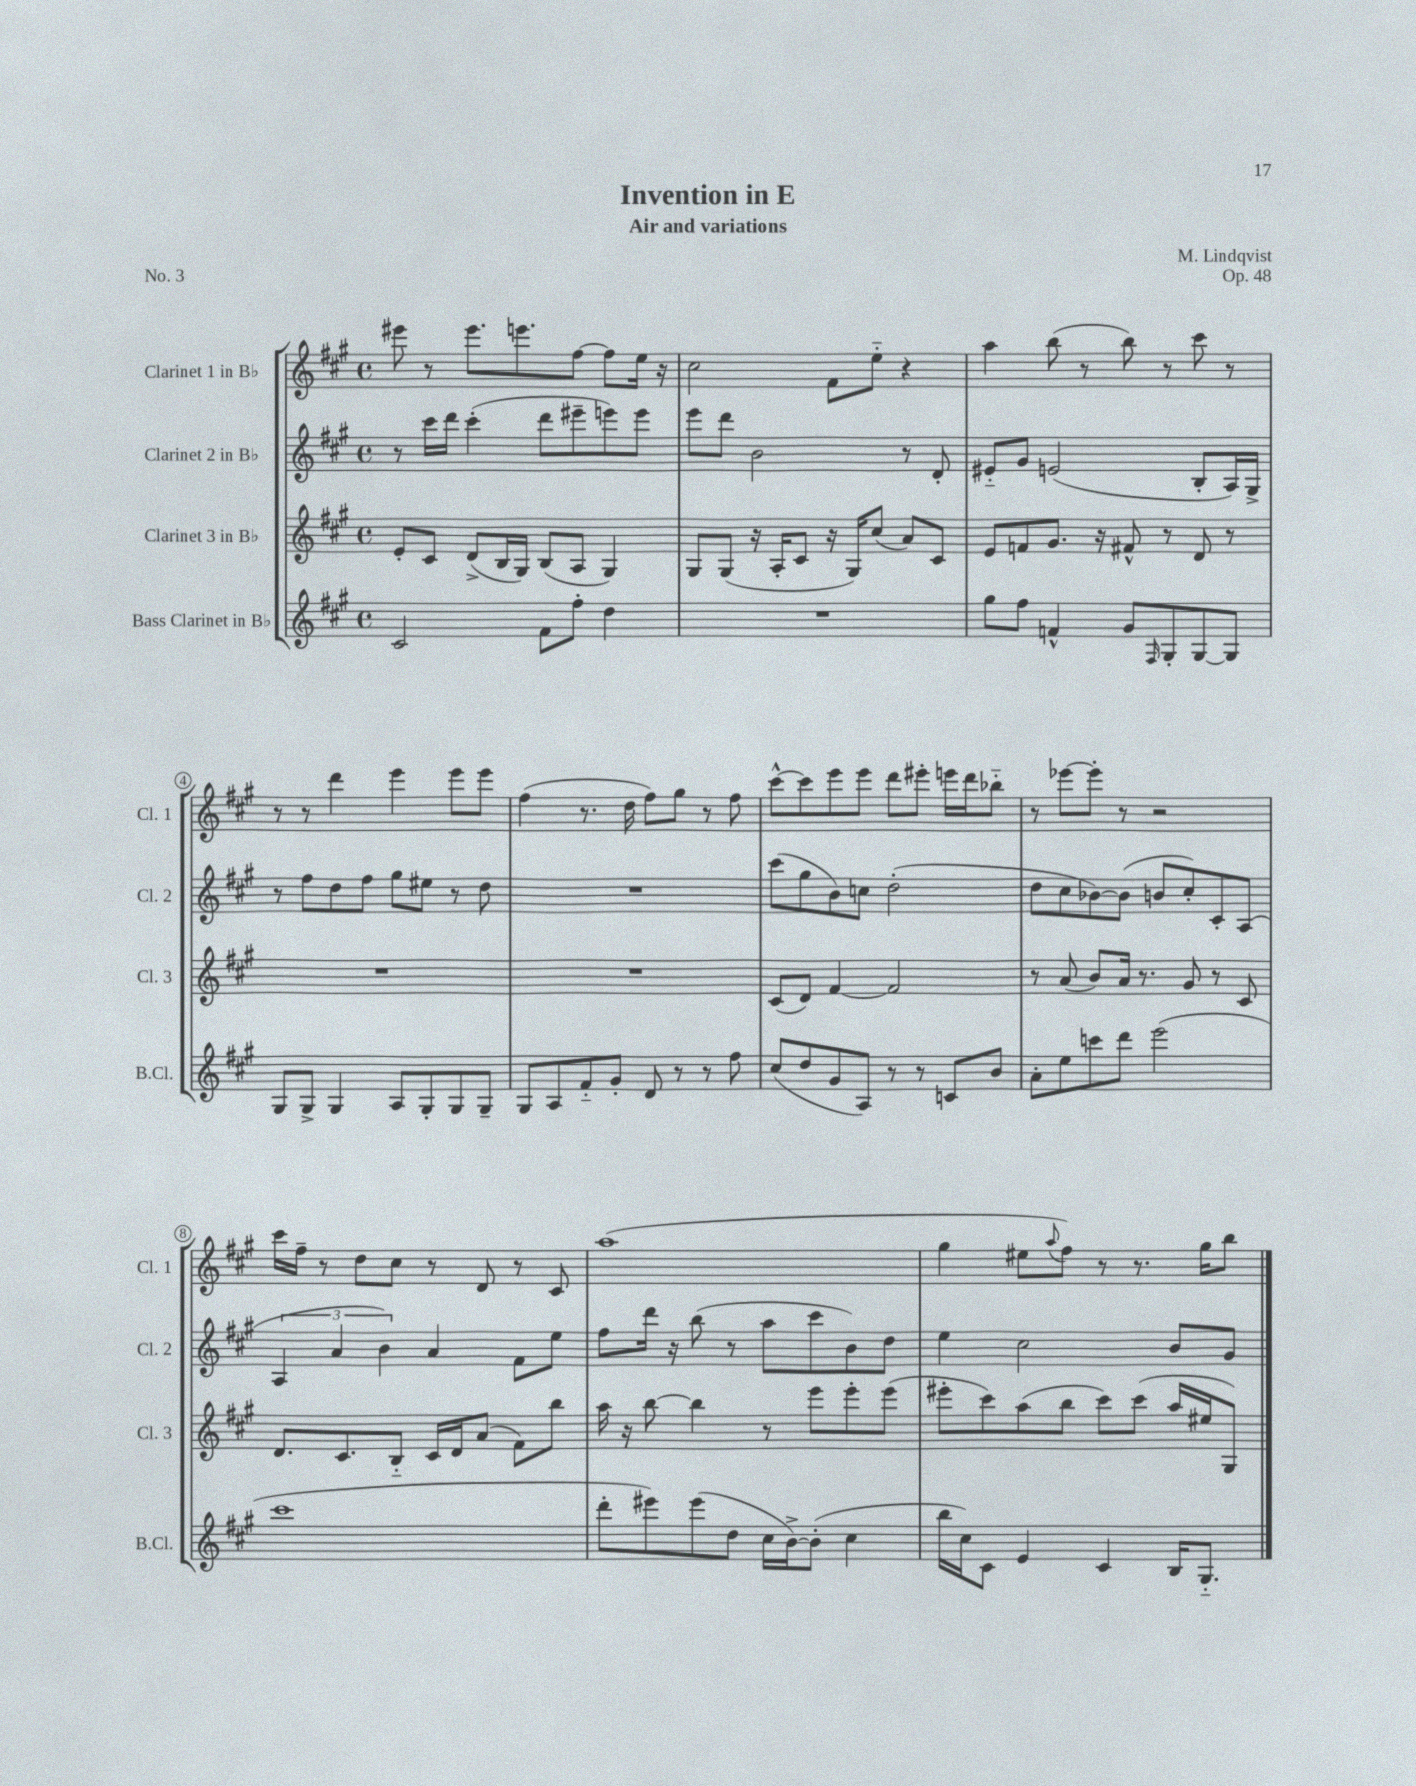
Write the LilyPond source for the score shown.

\header { title = "Invention in E" composer = "M. Lindqvist" subtitle = "Air and variations" opus = "Op. 48" piece = "No. 3" }
<<
\new StaffGroup <<
\new Staff = "s0" \with { instrumentName = "Clarinet 1 in Bb" shortInstrumentName = "Cl. 1" } {
    \clef treble \key a \major \defaultTimeSignature \time 4/4
    eis'''8 r8 eis'''8. e'''8. fis''8~ fis''8 e''16 r16 |
    cis''2 fis'8 e''8-_ r4 |
    a''4 b''8( r8 b''8) r8 cis'''8 r8 |
    r8 r8 d'''4 e'''4 e'''8 e'''8 |
    fis''4( r8. d''16 fis''8) gis''8 r8 fis''8 |
    cis'''8~-^ cis'''8 e'''8 e'''8 d'''8 eis'''8-. e'''16 d'''16 bes''8-_ |
    r8 ees'''8~ ees'''8-. r8 r2 |
    cis'''16 fis''16-- r8 d''8 cis''8 r8 d'8 r8 cis'8 |
    a''1( |
    gis''4 eis''8 \appoggiatura { a''8 } fis''8) r8 r8. gis''16 b''8 \bar "|." |
}
\new Staff = "s1" \with { instrumentName = "Clarinet 2 in Bb" shortInstrumentName = "Cl. 2" } {
    \clef treble \key a \major \defaultTimeSignature \time 4/4
    r8 cis'''16 d'''16 cis'''4-.( d'''8 eis'''8-- e'''8) e'''8 |
    e'''8 d'''8 b'2 r8 d'8-. |
    eis'8-_ gis'8 e'2( b8-. a16) gis16-> |
    r8 fis''8 d''8 fis''8 gis''8 eis''8 r8 d''8 |
    R1 |
    cis'''8( gis''8 b'8) c''8 d''2-.( |
    d''8 cis''8 bes'8~) bes'8( b'8 cis''8-.) cis'8-. a8( |
    \tuplet 3/2 { a4 a'4 b'4) } a'4 fis'8 e''8 |
    fis''8 d'''16 r16 b''8( r8 a''8 cis'''8 b'8) d''8 |
    e''4 cis''2 b'8 gis'8 \bar "|." |
}
\new Staff = "s2" \with { instrumentName = "Clarinet 3 in Bb" shortInstrumentName = "Cl. 3" } {
    \clef treble \key a \major \defaultTimeSignature \time 4/4
    e'8-. cis'8 d'8->( b16 gis16) b8( a8 gis4) |
    gis8 gis8( r16 a16-. cis'8 r16 gis16) cis''8( a'8) cis'8 |
    e'8 f'8 gis'8. r16 fis'8-^ r8 d'8 r8 |
    R1 |
    R1 |
    cis'8( d'8) fis'4~ fis'2 |
    r8 a'8( b'8) a'16 r8. gis'8 r8 cis'8 |
    d'8. cis'8. b8-_ cis'16 d'16 a'8( fis'8) b''8 |
    a''16 r16 b''8~ b''4 r8 e'''8 e'''8-. e'''8( |
    eis'''8-. cis'''8) a''8( b''8 cis'''8) cis'''8( a''16 eis''16 gis8) \bar "|." |
}
\new Staff = "s3" \with { instrumentName = "Bass Clarinet in Bb" shortInstrumentName = "B.Cl." } {
    \clef treble \key a \major \defaultTimeSignature \time 4/4
    cis'2 fis'8 fis''8-. d''4 |
    R1 |
    gis''8 fis''8 f'4-^ gis'8 \grace { fis16 } gis8-. gis8~ gis8 |
    gis8 gis8-> gis4 a8 gis8-. gis8 gis8-- |
    gis8 a8 fis'8-_ gis'8-. d'8 r8 r8 fis''8 |
    cis''8( d''8 gis'8 a8) r8 r8 c'8 b'8 |
    a'8-. e''8 c'''8 d'''8 e'''2( |
    cis'''1 |
    d'''8-. eis'''8) eis'''8( d''8 cis''16 b'16~->) b'8-.( cis''4 |
    b''16 cis''16) cis'8 e'4 cis'4 b16 gis8.-_ \bar "|." |
}
>>
>>
\layout { \context { \Score \override BarNumber.stencil = #(make-stencil-circler 0.1 0.3 ly:text-interface::print) } }
